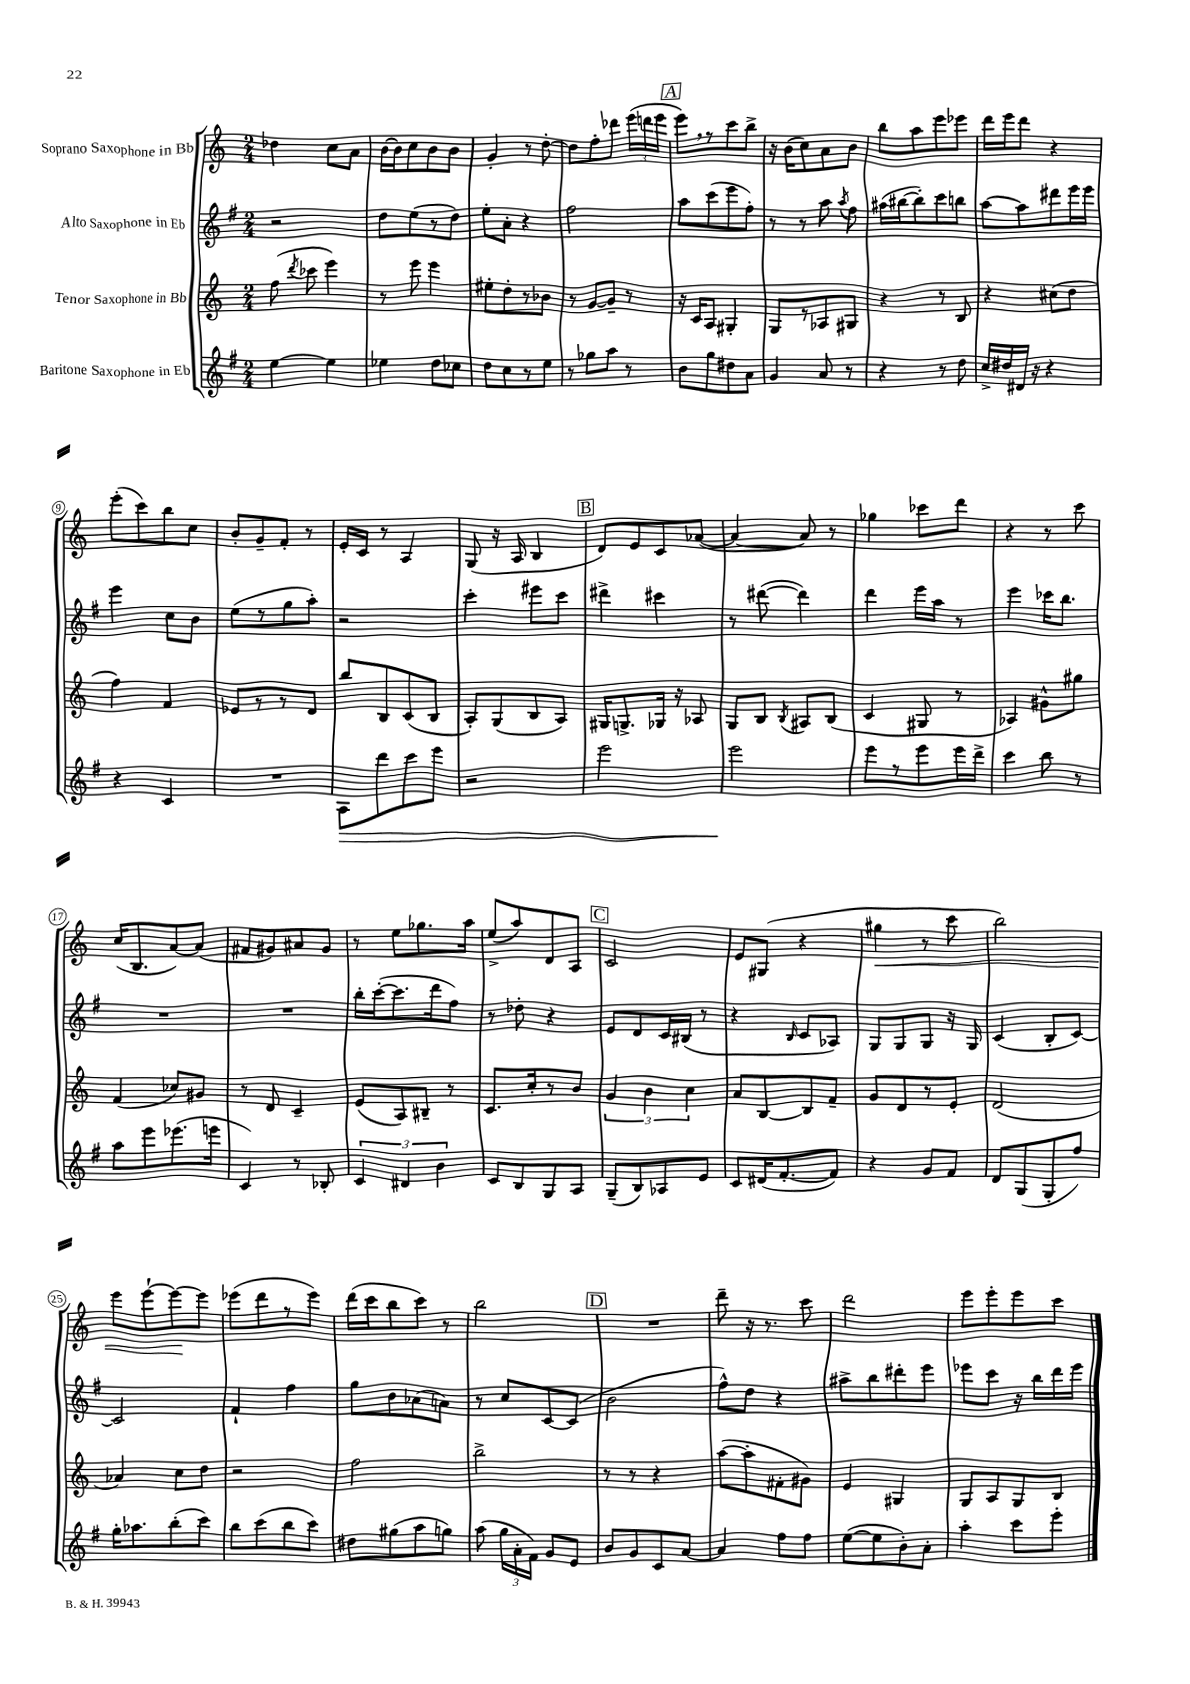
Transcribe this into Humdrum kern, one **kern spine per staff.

**kern	**kern	**kern	**kern
*staff4	*staff3	*staff2	*staff1
*clefG2	*clefG2	*clefG2	*clefG2
*k[f#]	*k[]	*k[f#]	*k[]
*M2/4	*M2/4	*M2/4	*M2/4
[4ee	(8ff	2r	4dd-
.	8qddd	.	.
.	8ccc-	.	.
4ee]	4eee)	.	8cc
.	.	.	8a
=	=	=	=
4ee-	8r	8dd	[16b
.	.	.	16b]
.	8eee	(8ee	8cc
8dd	4eee	8r	8b
8cc-	.	8dd)	8b
=	=	=	=
8dd	8ee#'	8ee'	4g'
8cc	8dd'	8a'	.
8r	8r	4r	8r
8ee	8b-	.	[8dd'
=	=	=	=
8r	8r	2ff#	8dd]
8gg-	[8g	.	8ff'
8aa	8g~]	.	8ddd-
8r	8r	.	(24eee
.	.	.	24ddd
.	.	.	24eee
=	=	=	=
8b	16r	8aa	8eee)
.	16c	.	.
8gg	8A	(8ccc	8r
8dd#	4G#'	8eee	8ccc
8a	.	8ff#')	8bb^
=	=	=	=
4g	8G	8r	16r
.	.	.	(16b
.	8r	8r	8cc)
8a	8A-	8aa	8a
.	.	8qaa	.
8r	8G#	8ff#	8b
=	=	=	=
4r	4r	(16aa#	8bb
.	.	[16bb#	.
.	.	8bb#'])	8aa
8r	8r	8ccc	8eee
8dd	8B	8bb	8eee-
=	=	=	=
16cc^	4r	[8aa	16ddd
16dd#	.	.	16eee
16d#	.	8aa]	8ddd
16r	.	.	.
4r	(8cc#	8ddd#	4r
.	8dd	16eee	.
.	.	16eee	.
=	=	=	=
4r	4ff)	4eee	(8eee'
.	.	.	8ccc)
4c	4f	8cc	8bb
.	.	8b	8cc
=	=	=	=
2r	8e-	(8ee	8b'
.	8r	8r	8g~
.	8r	8gg	8f'
.	8d	8aa')	8r
=	=	=	=
8A	8bb	2r	16e'
.	.	.	16c
8ddd	8B	.	8r
8ccc	(8c	.	4A
8eee	8B	.	.
=	=	=	=
2r	8A')	4ccc'	(8G
.	(8G	.	16r
.	.	.	16A
.	8B	8eee#	4B
.	8A)	8ccc	.
=	=	=	=
2eee	16G#	4ddd#^	8d)
.	8.G^	.	.
.	.	.	8e
.	16G-	4ccc#	8c
.	16r	.	.
.	8A-	.	([8a-
=	=	=	=
2eee	8G	8r	4a-_
.	8B	([8ddd#	.
.	8qB	.	.
.	8A#	4ddd#])	8a-])
.	(8B	.	8r
=	=	=	=
8eee	4c	4ddd	4gg-
8r	.	.	.
8eee	8G#	16eee	8ccc-
.	.	16aa	.
16eee	8r	8r	8ddd
16ddd^	.	.	.
=	=	=	=
4ccc	4A-)	4eee	4r
8bb	8g#^^	16ccc-	8r
.	.	8.bb	.
8r	8gg#	.	8ccc
=	=	=	=
8aa	(4f	2r	(16cc
.	.	.	8.B
8eee	.	.	.
(8.eee-	8cc-)	.	[8a)
.	8g#	.	(8a]
16eee	.	.	.
=	=	=	=
4c)	8r	2r	8f#
.	8d	.	8g#)
8r	4c~	.	8a#
8B-'	.	.	8g#
=	=	=	=
6c	(8e	16bb'	8r
.	.	([16ccc'	.
.	8A)	8.ccc]	8ee
6d#	.	.	.
.	8B#~	.	8.gg-
.	.	16ddd	.
6b	.	.	.
.	8r	8ff#)	.
.	.	.	16aa
=	=	=	=
8c	8.c	8r	(8ee^
8B	.	8dd-'	8aa)
.	16cc'	.	.
8G	8r	4r	8d
8A	8b	.	8A
=	=	=	=
(8G~	6g	8e	2c
8B)	.	8d	.
.	6b	.	.
8A-	.	16c	.
.	.	(16B#	.
.	6cc	.	.
8e	.	8r	.
=	=	=	=
8c	8a	4r	8e
(16d#	[8B	.	(8G#
[8.f#'	.	.	.
.	.	16qqB	.
.	8B]	8c	4r
8f#])	8f~	8A-)	.
=	=	=	=
4r	8g	8G	4gg#
.	8d	8G	.
8g	8r	8G	8r
8f#	8e'	16r	8ccc
.	.	16G	.
=	=	=	=
8d	(2d	(4c	2bb)
(8G	.	.	.
8G'	.	8B'	.
8ff#)	.	[8c)	.
=	=	=	=
16gg'	4a-)	2c]	8eee
8.aa-	.	.	.
.	.	.	[8eee`
(8bb'	8cc	.	8eee_
8ccc)	8dd	.	8eee]
=	=	=	=
8bb	2r	4f#`	(8eee-
(8ccc	.	.	8ddd
8bb	.	4ff#	8r
8ccc)	.	.	8eee-)
=	=	=	=
8dd#	2ff	8gg	(16ddd
.	.	.	16ccc
(8gg#	.	8b	8bb
8aa	.	(8a-	8ccc)
8gg)	.	8a)	8r
=	=	=	=
(8aa	2bb^	8r	2bb
24gg	.	8cc	.
24a'	.	.	.
24f#)	.	.	.
8g	.	[8c	.
8e	.	(8c]	.
=	=	=	=
8b	8r	2b	2r
8g	8r	.	.
8c	4r	.	.
[8a	.	.	.
=	=	=	=
4a]	([8aa	8ff#^^)	8ddd~
.	8aa']	8dd	16r
.	.	.	8.r
8ff#	8f#'	4r	.
8ff#	8g#)	.	8ccc
=	=	=	=
([8ee	4e	8aa#^	2ddd
8ee]	.	8bb	.
8b')	4G#	8ddd#'	.
8a'	.	8eee	.
=	=	=	=
4aa'	8G	8eee-	8eee
.	8A	8ccc	8eee'
8ccc	8G	16r	8eee
.	.	16bb	.
8eee'	8B	16ddd	8ccc
.	.	16eee-	.
==	==	==	==
*-	*-	*-	*-
